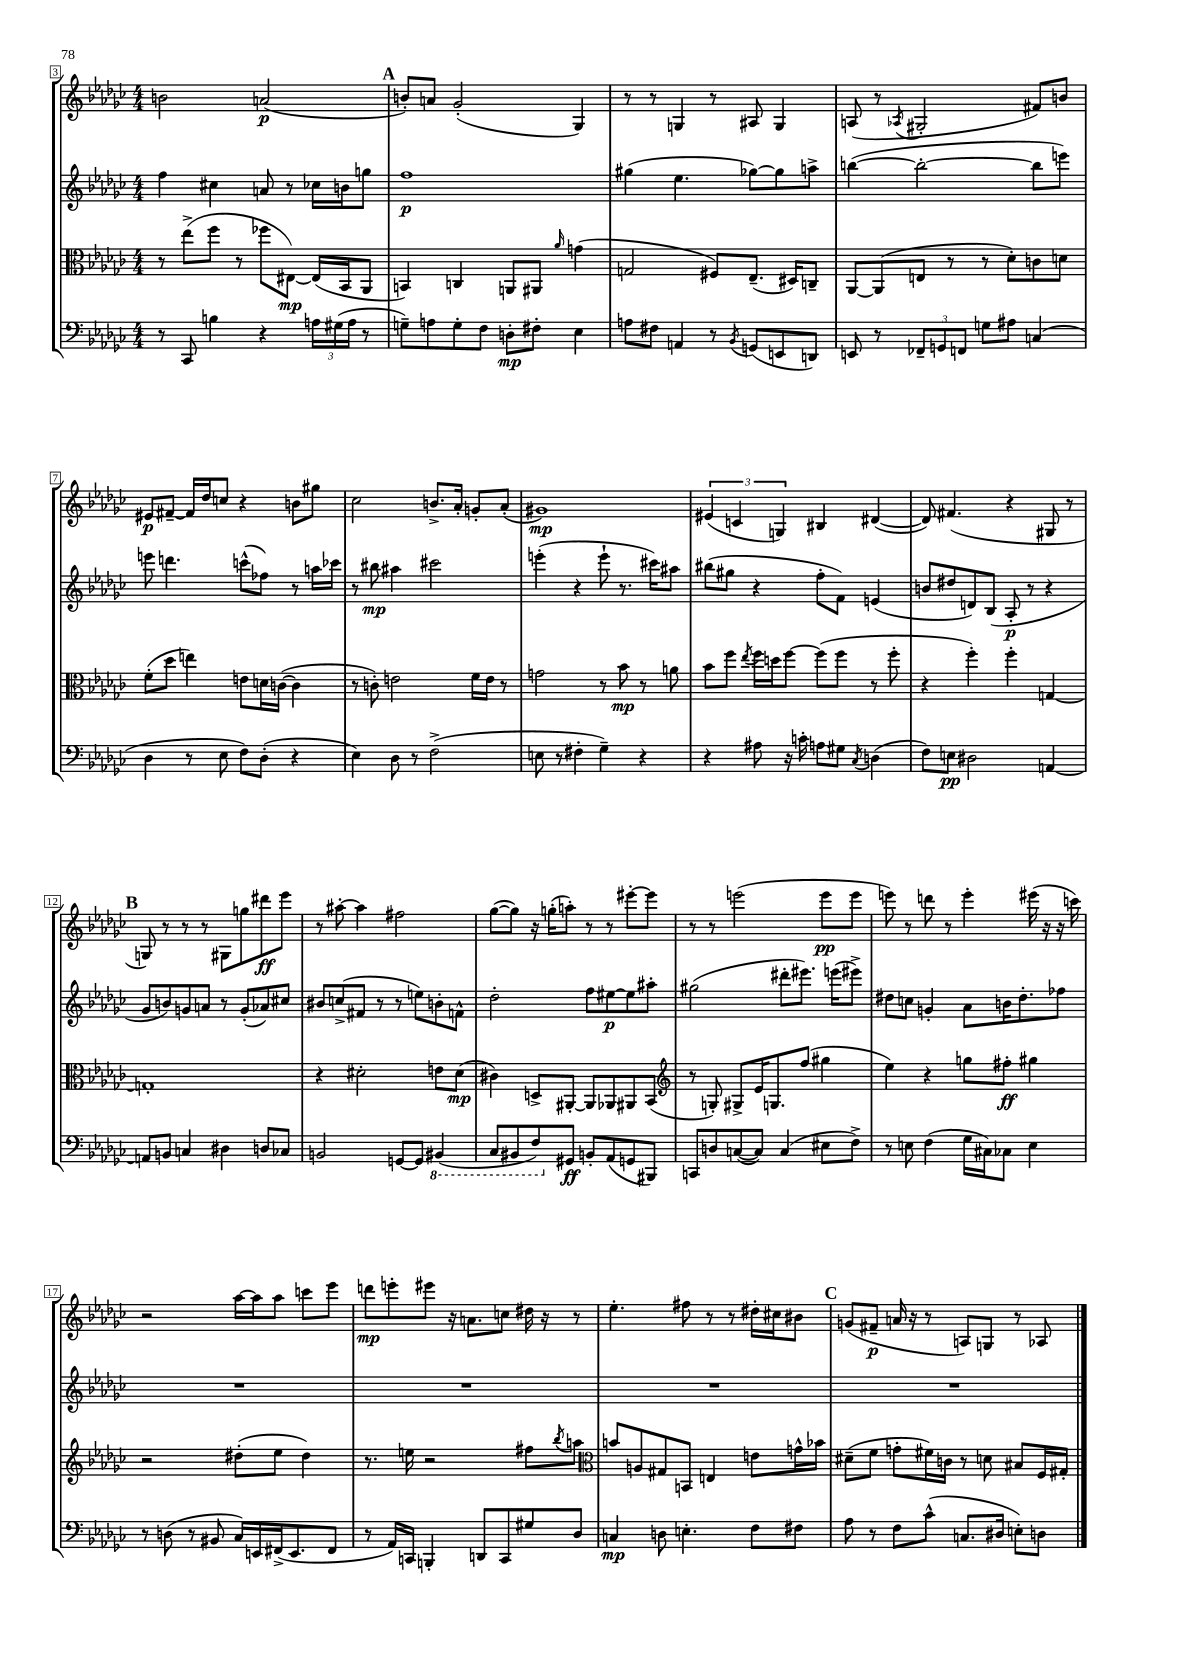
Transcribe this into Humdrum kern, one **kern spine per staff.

**kern	**dynam	**kern	**dynam	**kern	**dynam	**kern	**dynam
*part4	*part4	*part3	*part3	*part2	*part2	*part1	*part1
*staff4	*staff4	*staff3	*staff3	*staff2	*staff2	*staff1	*staff1
*clefF4	*	*clefC3	*	*clefG2	*	*clefG2	*
*k[b-e-a-d-g-c-]	*	*k[b-e-a-d-g-c-]	*	*k[b-e-a-d-g-c-]	*	*k[b-e-a-d-g-c-]	*
*M4/4	*	*M4/4	*	*M4/4	*	*M4/4	*
=3	=3	=3	=3	=3	=3	=3	=3
8r	.	8r	.	4ff\	.	2bn\	.
8CC-/	.	(8ee-^\L	.	.	.	.	.
4Bn\	.	8ff\J	.	4cc#X\	.	.	.
.	.	8r	.	.	.	.	.
4r	.	8ff-X\L	.	8an/	.	(2an/	p
.	.	[8E#X\J)	mp	8r	.	.	.
24An\LL	.	(16E#/LL]	.	16cc-X\LL	.	.	.
(24G#X\	.	.	.	.	.	.	.
.	.	16BB-/J	.	16bn\J	.	.	.
24A\JJ	.	.	.	.	.	.	.
8r	.	8AA-/J	.	8ggn\J	.	.	.
!!LO:REH:place=s1:t=A
=4	=4	=4	=4	=4	=4	=4	=4
8Gn~\L)	.	4BBn/)	.	1ff	p	8bn'/L)	.
8An\	.	.	.	.	.	8an/J	.
8G'\	.	4Cn/	.	.	.	(2g-'/	.
8F\J	.	.	.	.	.	.	.
8Dn'\L	mp	8AAn/L	.	.	.	.	.
8F#X'\J	.	8AA#X/J	.	.	.	.	.
.	.	16qqa-/	.	.	.	.	.
4E-\	.	(4gn\	.	.	.	4G-/)	.
=5	=5	=5	=5	=5	=5	=5	=5
8An\L	.	2Gn/	.	(4gg#X\	.	8r	.
8F#X\J	.	.	.	.	.	8r	.
4AAn/	.	.	.	4.ee-\	.	4Gn/	.
8r	.	8F#X/L)	.	.	.	8r	.
8qBB-/	.	.	.	.	.	.	.
(8GGn/L	.	(8.E-~/J	.	[8gg-X\L)	.	8A#X/	.
8EEn/	.	.	.	8gg-\]	.	4G/	.
.	.	16D#X/KL)	.	.	.	.	.
8DDn/J)	.	8Cn~/J	.	8aan^\J	.	.	.
=6	=6	=6	=6	=6	=6	=6	=6
8EEn/	.	[8AA-/L	.	([4bbn\	.	(8An/	.
8r	.	(8AA-/]	.	.	.	8r	.
.	.	.	.	.	.	8qA-X/	.
12FF-X~/L	.	8En/J	.	2bb'\_	.	2G#X'/	.
12GGn/	.	.	.	.	.	.	.
.	.	8r	.	.	.	.	.
12FFn/J	.	.	.	.	.	.	.
8Gn\L	.	8r	.	.	.	.	.
8A#X\J	.	8d-'\L)	.	.	.	.	.
(4Cn/	.	8cn\	.	8bb\L]	.	8f#X/L)	.
.	.	8dn\J	.	8eeen\J)	.	8bn/J	.
!!LO:LB:g=z
=7	=7	=7	=7	=7	=7	=7	=7
4D-\	.	(8f'\L	.	8eeen\	.	8e#X/L	p
.	.	8dd-\J	.	4.dddn\	.	[8f#X~/J	.
8r	.	4een\)	.	.	.	16f#/LL]	.
.	.	.	.	.	.	16dd-/J	.
8E-\	.	.	.	.	.	8ccn/J	.
8F\L)	.	8en\L	.	(8cccn^^\L	.	4r	.
(8D-'\J	.	16dn\L	.	8ff-X\J)	.	.	.
.	.	([16cn\JJ	.	.	.	.	.
4r	.	4c\]	.	8r	.	8bn\L	.
.	.	.	.	16aan\LL	.	8gg#X\J	.
.	.	.	.	16ccc-X\JJ	.	.	.
=8	=8	=8	=8	=8	=8	=8	=8
4E-\)	.	8r	.	8r	.	2cc-\	.
.	.	8cn'\)	.	8bb#X\	mp	.	.
8D-\	.	2en\	.	4aa#X\	.	.	.
8r	.	.	.	.	.	.	.
(2F^\	.	.	.	2ccc#X\	.	8.bn^/L	.
.	.	.	.	.	.	16a-'/Jk	.
.	.	16f\LL	.	.	.	8gn'/L	.
.	.	16e\JJ	.	.	.	.	.
.	.	8r	.	.	.	(8a-'/J	.
=9	=9	=9	=9	=9	=9	=9	=9
8En\	.	2gn\	.	(4eeen'\	.	1g#X)	mp
8r	.	.	.	.	.	.	.
4F#X'\	.	.	.	4r	.	.	.
4G-~\)	.	8r	.	8eee`\	.	.	.
.	.	8b-\	mp	8.r	.	.	.
4r	.	8r	.	.	.	.	.
.	.	.	.	16ccc#X\KL)	.	.	.
.	.	8an\	.	8aa#X\J	.	.	.
=10	=10	=10	=10	=10	=10	=10	=10
4r	.	8b-\L	.	(8bb#X\L	.	(6e#X/	.
.	.	8ff\J	.	8gg#X\J	.	.	.
.	.	.	.	.	.	6cn/	.
.	.	8qee-/	.	.	.	.	.
8A#X\	.	16ff\LL	.	4r	.	.	.
.	.	16ddn\J	.	.	.	.	.
.	.	.	.	.	.	6Gn/)	.
16r	.	[8ff\J	.	.	.	.	.
16cn'\	.	.	.	.	.	.	.
8An\L	.	(8ff\L]	.	8ff'\L	.	4B#X/	.
8G#X\J	.	8ff\J	.	8f\J)	.	.	.
8qC-/	.	.	.	.	.	.	.
(4Dn\	.	8r	.	(4en/	.	([4d#X/	.
.	.	8ff'\	.	.	.	.	.
=11	=11	=11	=11	=11	=11	=11	=11
8F\L)	.	4r	.	8bn/L	.	8d#/])	.
8En\J	pp	.	.	8dd#X/	.	(4.f#X/	.
2D#X\	.	4ff'\)	.	8dn/)	.	.	.
.	.	.	.	(8B-/J	.	.	.
.	.	4ff'\	.	8A-'/	p	4r	.
.	.	.	.	8r	.	.	.
[4AAn/	.	[4Gn/	.	4r	.	8G#X/	.
.	.	.	.	.	.	8r	.
!!LO:LB:g=z
!!LO:REH:place=s1:t=B
=12	=12	=12	=12	=12	=12	=12	=12
8AAn/L]	.	1Gn']	.	8g-/L	.	8Gn/)	.
8BBn/J	.	.	.	8bn/)	.	8r	.
4Cn/	.	.	.	8gn/	.	8r	.
.	.	.	.	8an/J	.	8r	.
4D#X\	.	.	.	8r	.	8G#X\L	.
.	.	.	.	(8g'/L	.	8ggn\	.
8Dn/L	.	.	.	8a-X/)	.	8ddd#X\	ff
8C-X/J	.	.	.	8cc#X/J	.	8eee-\J	.
=13	=13	=13	=13	=13	=13	=13	=13
2BBn/	.	4r	.	8b#X/L	.	8r	.
.	.	.	.	(8ccn^/	.	[8aa#X'\	.
.	.	2d#X'\	.	8f#X/J	.	4aa#\]	.
.	.	.	.	8r	.	.	.
[8GGn/L	.	.	.	8r	.	2ff#X\	.
8GG/J]	.	.	.	8een\L)	.	.	.
*8ba	*	*	*	*	*	*	*
(4BBB#X/	.	8en\L	.	8bn'\	.	.	.
.	.	(8d#\J	mp	8fn^^\J	.	.	.
=14	=14	=14	=14	=14	=14	=14	=14
8CC-/L	.	4c#X\)	.	2dd-'\	.	([8gg-\L	.
8BBB#X/	.	.	.	.	.	8gg-\J])	.
8FF/)	.	8Dn^/L	.	.	.	16r	.
.	.	.	.	.	.	(16ggn'\KL	.
*X8ba	*	*	*	*	*	*	*
8GG#X/J	ff	[8AA#X'/J	.	.	.	8aan'\J)	.
8BBn'/L	.	8AA#/L]	.	8ff\L	.	8r	.
(8AA-/	.	8AA-X/	.	[8ee#X\	p	8r	.
8GGn/	.	8AA#X/	.	8ee#\]	.	[8eee#X'\L	.
8BBB#X/J)	.	(8BB-/J	.	8aa#X'\J	.	8eee#\J]	.
=15	=15	=15	=15	=15	=15	=15	=15
*	*	*clefG2	*	*	*	*	*
8CCn/L	.	8r	.	(2gg#X\	.	8r	.
8Dn/	.	8Gn'/)	.	.	.	8r	.
([8Cn/	.	8G#X^/L	.	.	.	(2eeen\	.
8C/J])	.	16e-/K	.	.	.	.	.
.	.	8.Gn/	.	.	.	.	.
(4C/	.	.	.	8ddd#X'\L	.	.	.
.	.	(8ff/J	.	8.eee#X\J)	.	.	.
8E#X\L	.	4gg#X\	.	.	.	8eee\L	pp
.	.	.	.	(16eeen\KL	.	.	.
8F^\J)	.	.	.	8eee#X^\J)	.	8eee\J	.
=16	=16	=16	=16	=16	=16	=16	=16
8r	.	4ee-\)	.	8dd#X\L	.	8eeen\)	.
8En\	.	.	.	8ccn\J	.	8r	.
(4F\	.	4r	.	4gn'/	.	8dddn\	.
.	.	.	.	.	.	8r	.
16G-\LL	.	8ggn\L	.	8a-\L	.	4eee'\	.
16C#X\J)	.	.	.	.	.	.	.
8C-X\J	.	8ff#X'\J	ff	16bn\K	.	.	.
.	.	.	.	8.dd#'\	.	.	.
4E\	.	4gg#X\	.	.	.	(16eee#X\	.
.	.	.	.	.	.	16r	.
.	.	.	.	8ff-X\J	.	16r	.
.	.	.	.	.	.	16cccn\)	.
!!LO:LB:g=z
=17	=17	=17	=17	=17	=17	=17	=17
8r	.	2r	.	1r	.	2r	.
(8Dn\	.	.	.	.	.	.	.
8r	.	.	.	.	.	.	.
8BB#X/	.	.	.	.	.	.	.
16C-/LL)	.	(8dd#X'\L	.	.	.	[16aa-\LL	.
16EEn/	.	.	.	.	.	16aa-\J]	.
(16FF#X^/J	.	8ee-\J	.	.	.	8aa-\J	.
8.EE/	.	.	.	.	.	.	.
.	.	4dd#\)	.	.	.	8cccn\L	.
8FF#/J	.	.	.	.	.	8eee-\J	.
=18	=18	=18	=18	=18	=18	=18	=18
8r	.	8.r	.	1r	.	8dddn\L	mp
16AA-/LL)	.	.	.	.	.	8eeen'\	.
16CCn/JJ	.	16een\	.	.	.	.	.
4BBBn'/	.	2r	.	.	.	8eee#X\J	.
.	.	.	.	.	.	16r	.
.	.	.	.	.	.	8.an\L	.
8DDn/L	.	.	.	.	.	.	.
8CC/	.	.	.	.	.	8ccn\J	.
8G#X/	.	8ff#X\L	.	.	.	16dd#X\	.
.	.	.	.	.	.	16r	.
.	.	8qbb-/	.	.	.	.	.
8D-/J	.	8aan\J	.	.	.	8r	.
=19	=19	=19	=19	=19	=19	=19	=19
*	*	*clefC3	*	*	*	*	*
4Cn/	mp	8bn/L	.	1r	.	4.ee-'\	.
.	.	8An/	.	.	.	.	.
8Dn\	.	8G#X/	.	.	.	.	.
4.En'\	.	8BBn/J	.	.	.	8ff#X\	.
.	.	4En/	.	.	.	8r	.
.	.	.	.	.	.	8r	.
8F\L	.	8en\L	.	.	.	16dd#X'\LL	.
.	.	.	.	.	.	16cc#X\J	.
8F#X\J	.	16gn^^\L	.	.	.	8b#X\J	.
.	.	16b-X\JJ	.	.	.	.	.
!!LO:REH:place=s1:t=C
=20	=20	=20	=20	=20	=20	=20	=20
8A-\	.	(8d#X~\L	.	1r	.	(8gn/L	.
8r	.	8f\J	.	.	.	8f#X~/J	p
8F\L	.	8gn'\L	.	.	.	16an/	.
.	.	.	.	.	.	16r	.
(8c-^^\J	.	16f#X\L)	.	.	.	8r	.
.	.	16cn\JJ	.	.	.	.	.
8.Cn/L	.	8r	.	.	.	8An/L)	.
.	.	8dn\	.	.	.	8Gn/J	.
16D#X/Jk	.	.	.	.	.	.	.
8En'\L)	.	8B#X/L	.	.	.	8r	.
8Dn\J	.	16F/L	.	.	.	8A-X/	.
.	.	16G#X'/JJ	.	.	.	.	.
==	==	==	==	==	==	==	==
*-	*-	*-	*-	*-	*-	*-	*-
